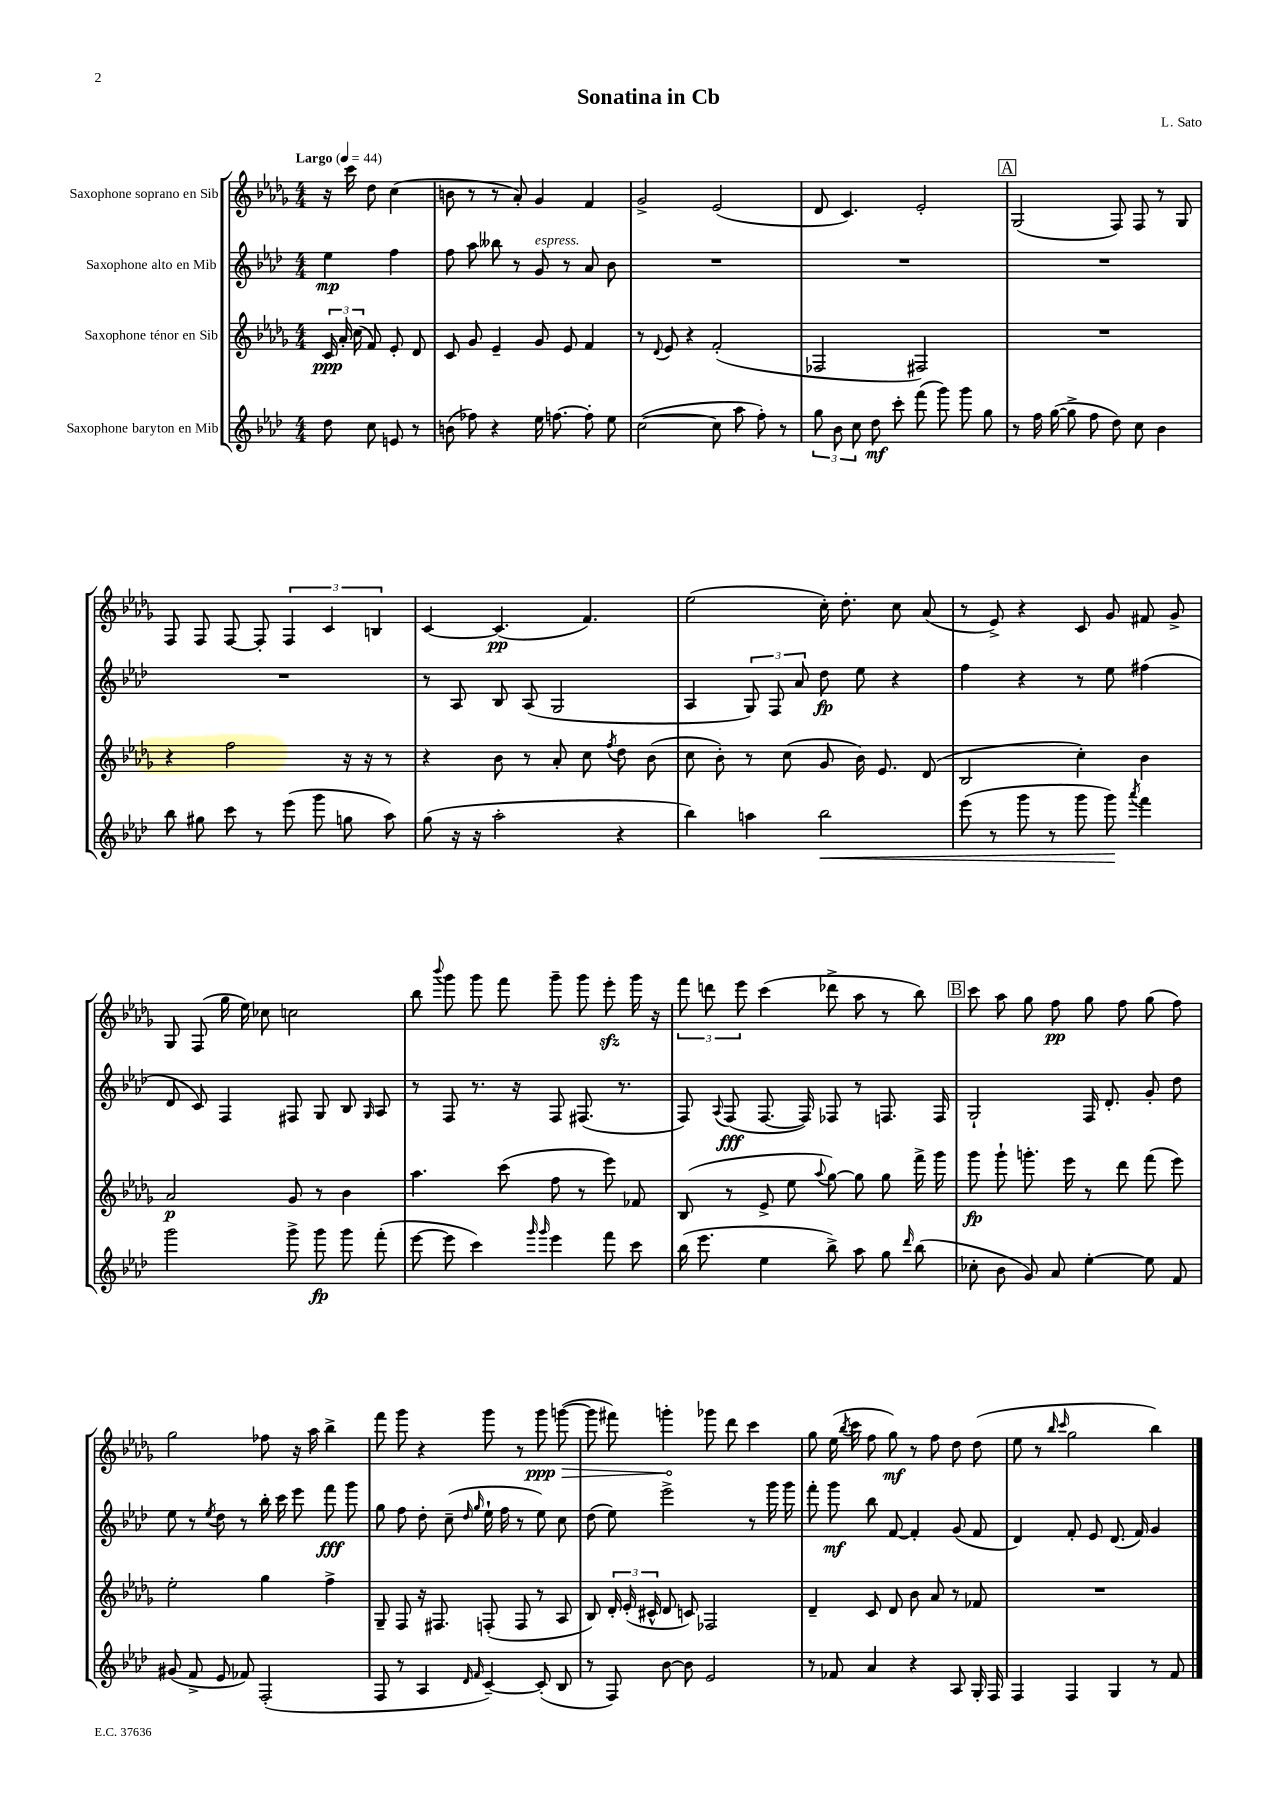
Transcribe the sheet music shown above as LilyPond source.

\header { title = "Sonatina in Cb" composer = "L. Sato" }
<<
\new StaffGroup <<
\new Staff = "s0" \with { instrumentName = "Saxophone soprano en Sib" } {
    \clef treble \key des \major \numericTimeSignature \time 4/4 \partial 2 \tempo "Largo" 4 = 44
    \autoBeamOff r16 c'''16 des''8 c''4( |
    b'8 r8 r8 aes'8-.) ges'4 f'4 |
    ges'2-> ees'2( |
    des'8 c'4.) ees'2-. |
    \mark \markup { \box "A" } ges2( f8) f8 r8 ges8 |
    f8 f8 f8~ f8-. \tuplet 3/2 { f4 c'4 b4 } |
    c'4~ c'4.\pp( f'4.) |
    ees''2( c''16-.) des''8.-. c''8 aes'8( |
    r8 ees'8->) r4 c'8 ges'8 fis'8 ges'8-> |
    ges8 f8( ges''16 ees''16) ces''8 c''2 |
    bes''8 \appoggiatura { bes'''8 } ges'''8 ges'''8 f'''8 ges'''8-- ges'''8 ees'''8-.\sfz ges'''16 r16 |
    \tuplet 3/2 { f'''8 d'''8 ees'''8 } c'''4( des'''8-> aes''8 r8 bes''8) |
    \mark \markup { \box "B" } c'''8 aes''8 ges''8 f''8\pp ges''8 f''8 ges''8( f''8) |
    ges''2 fes''8 r16 aes''16 bes''4-> |
    f'''8 ges'''8 r4 ges'''8 r8 \once \override Hairpin.circled-tip = ##t ges'''8\ppp\> g'''8~( |
    g'''8 fis'''8) g'''4-.\! ges'''8 des'''8 c'''4 |
    ges''8 ees''16( \acciaccatura { bes''8 } c'''16 f''8 ges''8\mf) r8 f''8 des''8 des''8( |
    ees''8 r8 \grace { bes''16 c'''16 } ges''2 bes''4) \bar "|." |
}
\new Staff = "s1" \with { instrumentName = "Saxophone alto en Mib" } {
    \clef treble \key aes \major \numericTimeSignature \time 4/4 \partial 2
    \autoBeamOff ees''4\mp f''4 |
    f''8 aes''8 beses''8 r8 g'8^\markup { \italic "espress." } r8 aes'8 bes'8 |
    R1 |
    R1 |
    \mark \markup { \box "A" } R1 |
    R1 |
    r8 aes8 bes8 aes8( g2 |
    aes4 \tuplet 3/2 { g8) f8 aes'8 } des''8\fp ees''8 r4 |
    f''4 r4 r8 ees''8 fis''4( |
    des'8 c'8) f4 fis8 g8 bes8 \grace { g16 } aes8 |
    r8 f8 r8. r16 f8 fis8.( r8. |
    f8) \appoggiatura { aes8 } f8\fff( f8.~ f16) fes8 r8 f8. f16 |
    \mark \markup { \box "B" } g2-! f16 des'8.-. g'8-. des''8 |
    ees''8 r8 \acciaccatura { ees''8 } des''8 r8 bes''16-. c'''16 ees'''8 f'''8\fff g'''8 |
    g''8 f''8 des''8-. c''8--( \grace { des''16 g''16 } ees''16-! f''16 r8 ees''8) c''8 |
    des''8( ees''8) ees'''2-> r8 g'''16 g'''16 |
    f'''8-. g'''8\mf bes''8 f'8~ f'4-. g'8( f'8 |
    des'4) f'8-. ees'8 des'8.( f'16) g'4 \bar "|." |
}
\new Staff = "s2" \with { instrumentName = "Saxophone ténor en Sib" } {
    \clef treble \key des \major \numericTimeSignature \time 4/4 \partial 2
    \autoBeamOff \tuplet 3/2 { c'16\ppp aes'16-. c''16( } f'8) ees'8-. des'8 |
    c'8 ges'8 ees'4-- ges'8 ees'8 f'4 |
    r8 \appoggiatura { des'8 } ees'8 r4 f'2-.( |
    fes2 fis2) |
    \mark \markup { \box "A" } R1 |
    r4 f''2 r16 r16 r8 |
    r4 bes'8 r8 aes'8-. c''8 \acciaccatura { f''8 } des''8 bes'8( |
    c''8 bes'8-.) r8 c''8( ges'8 bes'16) ees'8. des'8( |
    bes2 c''4-.) bes'4 |
    aes'2\p ges'8 r8 bes'4 |
    aes''4. c'''8( f''8 r8 ees'''8) fes'8 |
    bes8( r8 ees'8-> ees''8 \appoggiatura { aes''8 } ges''8~) ges''8 ges''8 f'''16-> ges'''16 |
    \mark \markup { \box "B" } ges'''8\fp ges'''8-! g'''8.-. ees'''16 r8 des'''8 f'''8( ees'''8) |
    ees''2-. ges''4 f''4-> |
    ges8-- f8 r16 fis8. f8-.( f8 r8 aes8 |
    bes8) \tuplet 3/2 { des'16-. ees'16-.( cis'16-^ } des'8 c'8) fes2 |
    des'4-- c'8 des'8 bes'8 aes'8 r8 fes'8 |
    R1 \bar "|." |
}
\new Staff = "s3" \with { instrumentName = "Saxophone baryton en Mib" } {
    \clef treble \key aes \major \numericTimeSignature \time 4/4 \partial 2
    \autoBeamOff des''8 c''8 e'8 r8 |
    b'8( fes''8) r4 ees''16 f''8.~ f''8-. ees''8 |
    c''2~( c''8 aes''8 f''8-.) r8 |
    \tuplet 3/2 { g''8 bes'8 c''8 } des''8\mf c'''8-. f'''8( g'''8) g'''8 g''8 |
    \mark \markup { \box "A" } r8 f''16 g''16~( g''8-> f''8 des''8) c''8 bes'4 |
    bes''8 gis''8 c'''8 r8 ees'''8( g'''8 g''8 aes''8) |
    g''8( r16 r16 aes''2-. r4 |
    bes''4) a''4 bes''2\< |
    ees'''8( r8 g'''8 r8 g'''8 g'''8\!) \acciaccatura { aes'''8 } f'''4 |
    g'''2 g'''8-> g'''8\fp g'''8 f'''8-.( |
    ees'''8~ ees'''8 c'''4) \grace { g'''16 g'''16 } ees'''4 f'''8 c'''8 |
    bes''16( ees'''8. ees''4 bes''8->) aes''8 g''8 \grace { des'''16 } bes''8( |
    \mark \markup { \box "B" } ces''8-. bes'8 g'8) aes'8 ees''4~-. ees''8 f'8 |
    gis'8( f'8-> ees'8 fes'8) f2-.( |
    f8 r8 aes4 \grace { des'16 f'16 } c'4~--) c'8-.( bes8 |
    r8 f8) bes'8~ bes'8 ees'2 |
    r8 fes'8 aes'4 r4 aes8 g16-. f16 |
    f4 f4 g4 r8 f'8 \bar "|." |
}
>>
>>
\layout { \context { \Score \remove "Bar_number_engraver" } }
